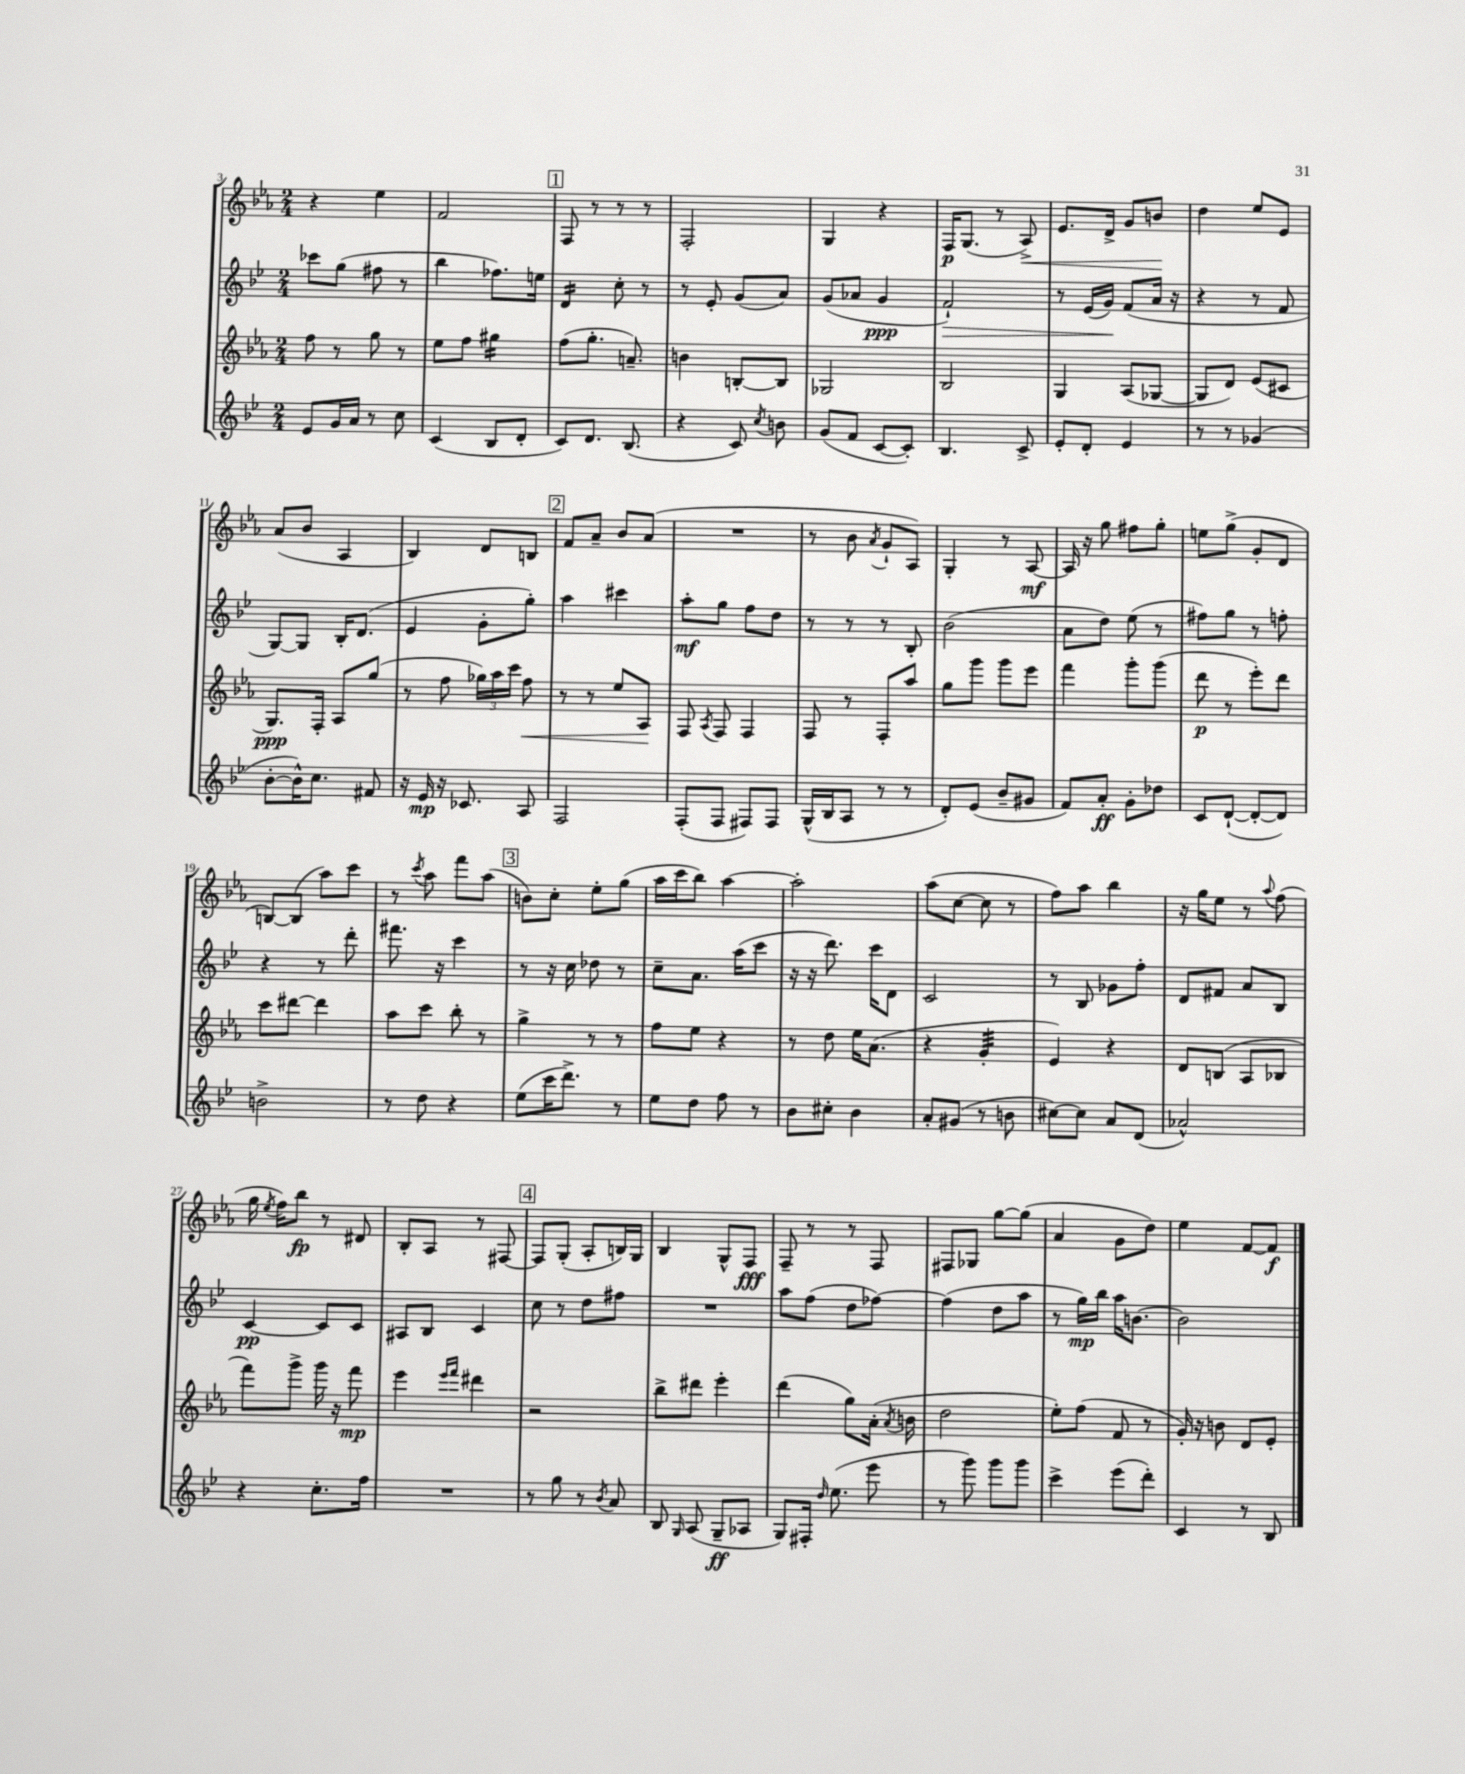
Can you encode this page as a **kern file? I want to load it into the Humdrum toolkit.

**kern	**kern	**kern	**kern
*staff4	*staff3	*staff2	*staff1
*clefG2	*clefG2	*clefG2	*clefG2
*k[b-e-]	*k[b-e-a-]	*k[b-e-]	*k[b-e-a-]
*M2/4	*M2/4	*M2/4	*M2/4
8e-/L	8ff\	8ccc-\L	4r
16g/L	8r	(8gg\J	.
16a/JJ	.	.	.
8r	8gg\	8ff#\	4ee-\
8cc\	8r	8r	.
=	=	=	=
(4c/	8ee-\L	4bb-\	2f/
.	8ff\J	.	.
8B-/L	4gg#\	8.ff-\L)	.
8d'/J	.	.	.
.	.	16ee\Jk	.
=	=	=	=
8c/L)	(8ff\L	4d/	8F/
8.d/J	8.gg'\J	.	8r
.	.	8cc'\	8r
(8.B-/	8.a~/)	.	.
.	.	8r	8r
=	=	=	=
4r	4b\	8r	2F'/
.	.	8e-'/	.
8c/)	[8B'/L	(8g/L	.
8qcc/	.	.	.
8b\	8B/]J	8a/J)	.
=	=	=	=
(8g/L	2G-/	(8g/L	4G/
8f/J	.	8a-/J	.
[8c/L	.	4g/	4r
8c'/]J)	.	.	.
=	=	=	=
4.B-/	2B-/	2f`/)	16F/LK
.	.	.	(8.G/J
.	.	.	8r
8c^/	.	.	8A-^/)
=	=	=	=
8e-'/L	4G/	8r	8.e-/L
8d'/J	.	(16e-/LL	.
.	.	16g/JJ)	16d^/Jk
4e-/	(8A-/L	(8f/L	8g/L
.	[8G-/J	16a/Jk	8b/J
.	.	16r	.
=	=	=	=
8r	8G-/]L	4r	4dd\
8r	8d/J)	.	.
(4g-/	(8e-/L	8r	8ee-/L
.	8c#/J	8f/	8e-/J
=	=	=	=
[8b-'\L	8.G/L)	[8G/L)	(8a-/L
16b-^^\]K)	.	8G/]J	8b-/J
8.cc\J	16F'/Jk	.	.
.	8A-/L	16B-'/LK	4A-/
.	.	(8.d/J	.
8f#/	(8gg/J	.	.
=	=	=	=
16r	8r	4e-/	4B-/)
16e-/	.	.	.
16r	8ff\	.	.
8.c-/	.	.	.
.	24gg-\LL)	8g'\L	8d/L
.	24aa-\	.	.
.	24ccc\JJ	.	.
8A/	8ff\	8gg'\J)	8B/J
=	=	=	=
2F/	8r	4aa\	8f/L
.	8r	.	8a-~/J
.	8ee-/L	4ccc#\	8b-/L
.	8A-/J	.	(8a-/J
=	=	=	=
(8F'/L	8F/	8aa'\L	2r
.	8qA-/	.	.
8F/J	8F/	8gg\J	.
8F#/L)	4F/	8ff\L	.
8F#/J	.	8dd\J	.
=	=	=	=
(16G^^/LL	8F/	8r	8r
16B-/J	.	.	.
8A/J	8r	8r	8b-\
.	.	.	8qa-/
8r	8F'/L	8r	8g`/L
8r	8aa-/J	8B-'/	8A-/J)
=	=	=	=
8d'/L)	8gg\L	(2b-\	4G'/
(8e-/J	8ggg\J	.	.
8b-~/L	8ggg\L	.	8r
8g#/J	8eee-\J	.	[8A-/
=	=	=	=
8f/L)	4fff\	8a\L	16A-/]
.	.	.	16r
8a'/J	.	8dd\J)	8gg\
8g'\L	8ggg'\L	(8ee-\	8ff#\L
8dd-\J	(8ggg\J	8r	8gg'\J
=	=	=	=
8c/L	8ddd\	8ff#\L)	8ee\L
([8d`/J	8r	8gg\J	(8gg^\J
8d'/_L	8eee-'\L)	8r	8g'/L
8d/]J)	8ddd\J	8ff'\	8d/J
=	=	=	=
2b^\	8ccc\L	4r	[8B/L)
.	[8ddd#\J	.	(8B/]J
.	4ddd#\]	8r	8aa-\L)
.	.	8ddd'\	8ccc\J
=	=	=	=
8r	8aa-\L	8.fff#\	8r
.	.	.	8qccc/
8dd\	8ccc\J	.	8aa-\
.	.	16r	.
4r	8bb-'\	4ccc\	8fff\L
.	8r	.	(8aa-\J
=	=	=	=
(8ee-\L	4gg^\	8r	8b\L)
16ccc\K	.	16r	8cc'\J
8.ddd^\J)	.	16cc\	.
.	8r	8dd-\	8ee-'\L
8r	8r	8r	(8gg\J
=	=	=	=
8ee-\L	8ff\L	8cc~\L	16aa-\LL
.	.	.	16ccc\J
8dd\J	8ee-\J	8.a\J	8bb-\J)
8ff\	4r	.	[4aa-\
.	.	(16aa\LK	.
8r	.	8ccc\J	.
=	=	=	=
8b-\L	8r	16r	2aa-'\]
.	.	16r	.
8cc#'\J	8dd\	8.ddd\)	.
4b-\	16ee-\LK	.	.
.	(8.a-\J	16ccc\LK	.
.	.	8d\J	.
=	=	=	=
8a'/L	4r	2c/	(8aa-\L
(8g#/J	.	.	[8cc\J
8r	4g'/	.	8cc\]
8b\	.	.	8r
=	=	=	=
[8cc#\L)	4e-/)	8r	8ff\L)
8cc#\]J	.	8B-/	8aa-\J
8a/L	4r	8g-\L	4bb-\
(8d/J	.	8ff'\J	.
=	=	=	=
2a-^^/)	8d/L	8d/L	16r
.	.	.	16gg\LK
.	(8B/J	8f#/J	8ee-\J
.	8A-/L	8a/L	8r
.	.	.	8qqaa-/
.	8B-/J	8B-/J	(8ff\
=	=	=	=
4r	8fff\L)	[4c/	16gg\
.	.	.	8qee-/
.	.	.	16ff\LK)
.	8ggg^\J	.	8bb-\J
8.cc'\L	16ggg\	8c/]L	8r
.	16r	.	.
.	8fff\	8c/J	8d#/
16ff\Jk	.	.	.
=	=	=	=
2r	4eee-\	8A#/L	8B-'/L
.	.	8B-/J	8A-/J
.	16qqeee-/LL	.	.
.	16qqfff/JJ	.	.
.	4ddd#\	4c/	8r
.	.	.	[8F#/
=	=	=	=
8r	2r	8cc\	8F#/]L
8gg\	.	8r	(8G'/J
8r	.	8dd\L	8A-'/L
8qb-/	.	.	.
8a/	.	8ff#\J	16B/L)
.	.	.	16G/JJ
=	=	=	=
8B-/	8bb-^\L	2r	4B-/
16qqG/	.	.	.
(8A/	8ddd#\J	.	.
8G~/L	4eee-'\	.	8G^^/L
8A-/J	.	.	8F/J
=	=	=	=
8G/L)	(4ddd\	8aa\L	8F~/
16F#'/Jk	.	(8ff\J	8r
16qqdd/	.	.	.
(8.ee-\	.	.	.
.	8gg\L)	8dd\L	8r
8eee-\	(16a-'\Jk	[8ff-\J)	8F/
.	8qa-/	.	.
.	16b\	.	.
=	=	=	=
8r	2dd\	(4ff-\]	8F#/L
8ggg\)	.	.	8G-/J
8ggg\L	.	8dd\L	[8gg\L
8ggg\J	.	8aa\J	(8gg\]J
=	=	=	=
4ccc^\	8ee-'\L)	8r	4a-/
.	(8ff\J	16gg\LL)	.
.	.	16bb-\JJ	.
(8eee-\L	8f/	16aa\LK	8g\L
.	.	[8.b\J	.
8ddd'\J)	8r	.	8dd\J)
=	=	=	=
4c/	16g'/)	2b\]	4ee-\
.	16r	.	.
.	8b\	.	.
8r	8d/L	.	[8f/L
8B-/	8e-'/J	.	8f/]J
==	==	==	==
*-	*-	*-	*-
